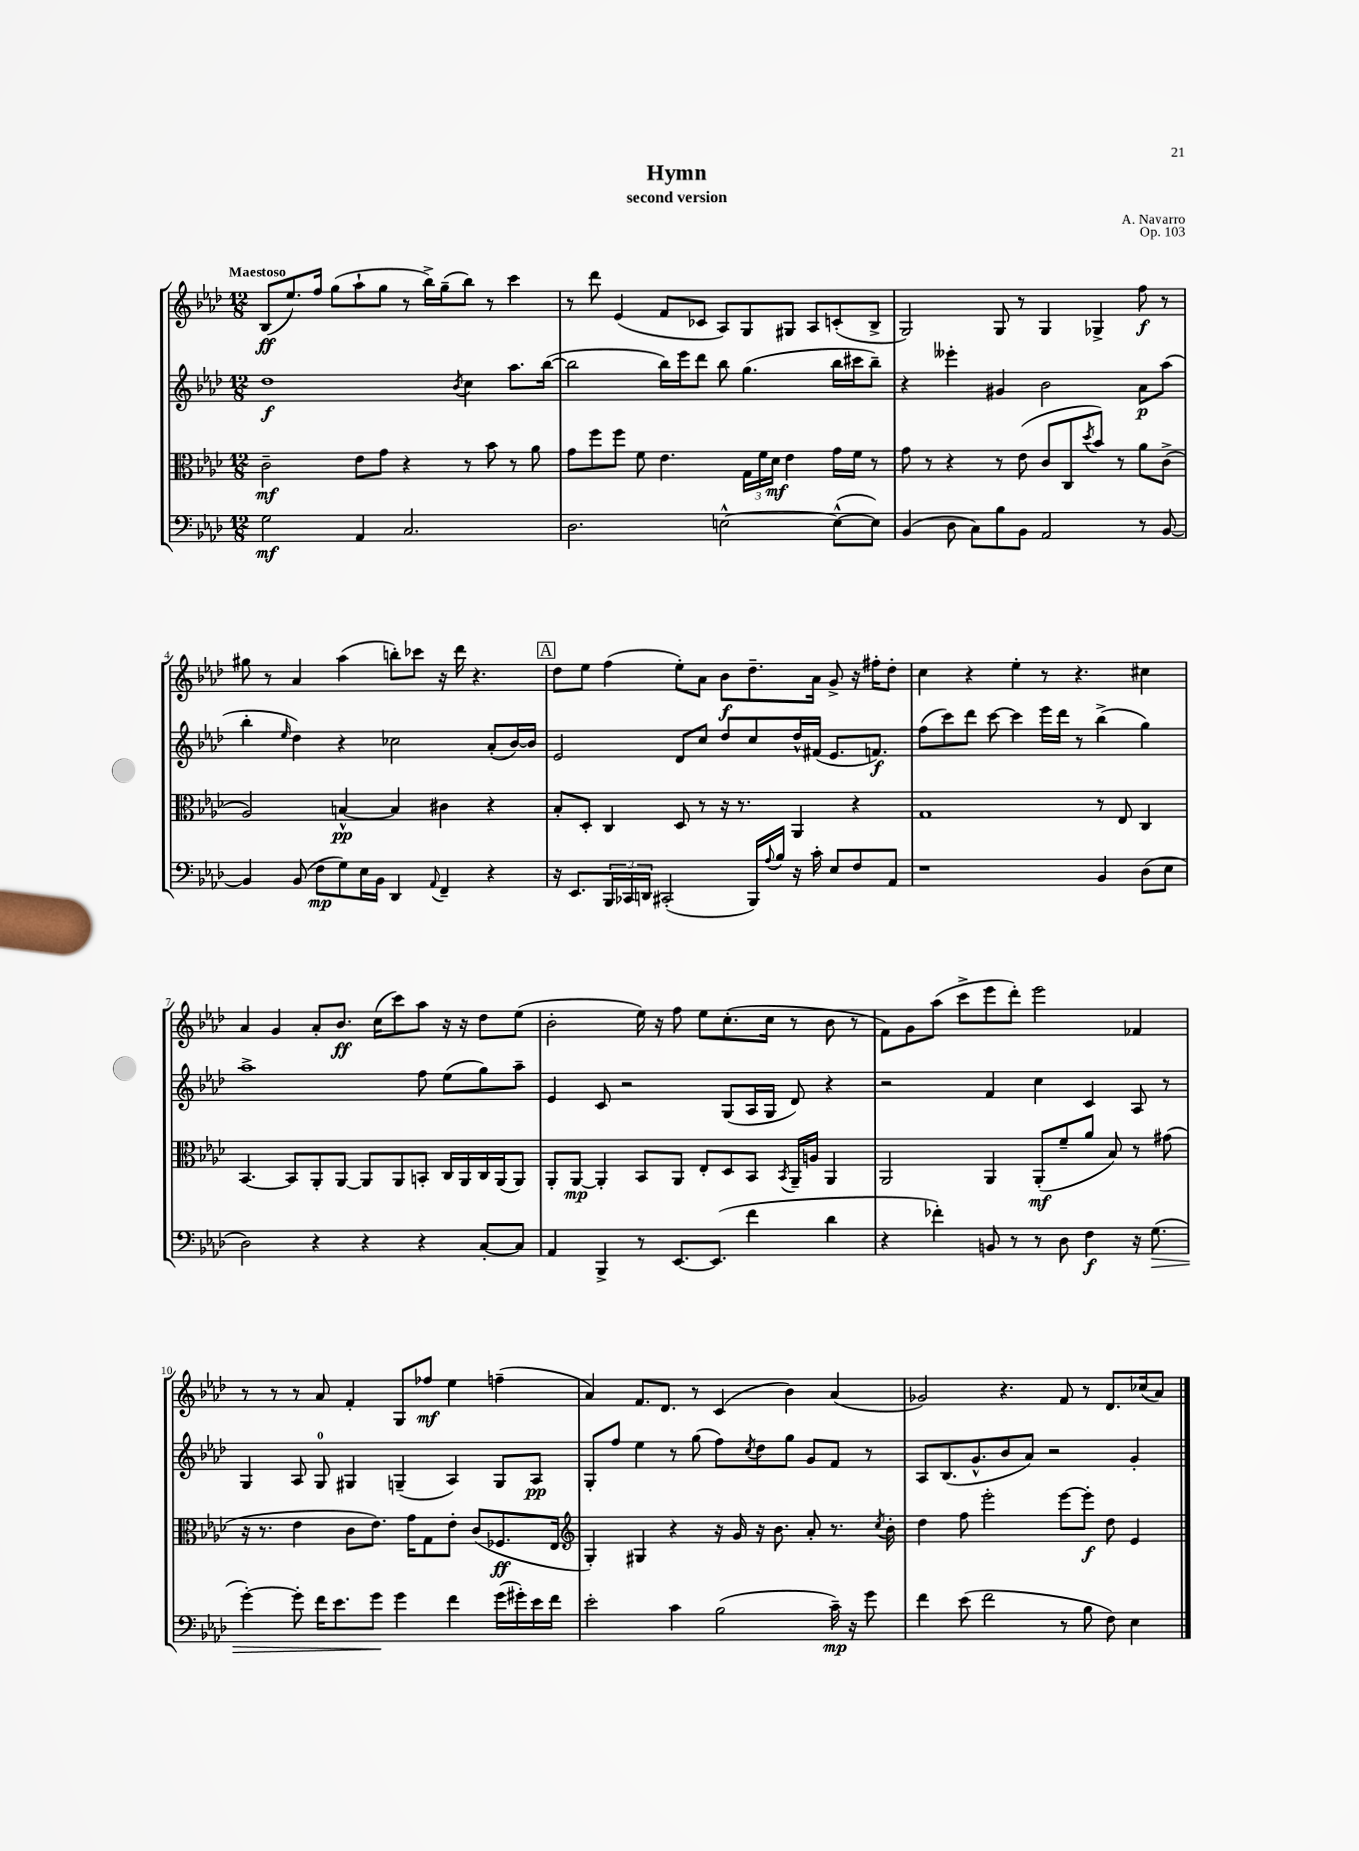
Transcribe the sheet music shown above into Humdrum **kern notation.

**kern	**dynam	**kern	**dynam	**kern	**dynam	**kern	**dynam
*part4	*part4	*part3	*part3	*part2	*part2	*part1	*part1
*staff4	*staff4	*staff3	*staff3	*staff2	*staff2	*staff1	*staff1
*clefF4	*	*clefC3	*	*clefG2	*	*clefG2	*
*k[b-e-a-d-]	*	*k[b-e-a-d-]	*	*k[b-e-a-d-]	*	*k[b-e-a-d-]	*
*M12/8	*	*M12/8	*	*M12/8	*	*M12/8	*
=1	=1	=1	=1	=1	=1	=1	=1
!	!	!	!	!	!	!LO:TX:a:B:t=Maestoso	!
2G\	mf	2c~\	mf	1dd-	f	(8B-/L	ff
.	.	.	.	.	.	8.ee-/)	.
.	.	.	.	.	.	16ff/Jk	.
.	.	.	.	.	.	(8gg\L	.
4AA-/	.	8e-\L	.	.	.	8aa-`\	.
.	.	8g\J	.	.	.	8gg\J	.
2.C/	.	4r	.	.	.	8r	.
.	.	.	.	.	.	16bb-^\LL)	.
.	.	.	.	.	.	(16gg~\J	.
.	.	.	.	8qb-/	.	.	.
.	.	8r	.	4cc\	.	8bb-\J)	.
.	.	8b-\	.	.	.	8r	.
.	.	8r	.	8.aa-\L	.	4ccc\	.
.	.	8a-\	.	.	.	.	.
.	.	.	.	([16bb-\Jk	.	.	.
=2	=2	=2	=2	=2	=2	=2	=2
2.D-\	.	8g\L	.	2bb-\]	.	8r	.
.	.	8ff\	.	.	.	8ddd-\	.
.	.	8ff\J	.	.	.	(4e-/	.
.	.	8f\	.	.	.	.	.
.	.	4.e-\	.	16bb-\LL)	.	8f/L	.
.	.	.	.	16eee-\J	.	.	.
.	.	.	.	8ddd-\J	.	8c-X/J	.
[2En^^\	.	.	.	8bb-\	.	8A-/L)	.
.	.	24G\LL	.	(4.gg\	.	8G/	.
.	.	24f\	.	.	.	.	.
.	.	24d-\JJ	mf	.	.	.	.
.	.	4e-\	.	.	.	8G#X/J	.
.	.	.	.	.	.	8A-/L	.
(8E^^\L_	.	16g\LL	.	16bb-\LL	.	(8cn'/	.
.	.	16f\JJ	.	16ccc#X\J	.	.	.
8E\J])	.	8r	.	8bb-~\J)	.	8B-^/J	.
=3	=3	=3	=3	=3	=3	=3	=3
(4BB-/	.	8g\	.	4r	.	2G/)	.
.	.	8r	.	.	.	.	.
8D-\	.	4r	.	4eee--X'\	.	.	.
8C\L)	.	.	.	.	.	.	.
8B-\	.	8r	.	4g#X/	.	8G/	.
8BB-\J	.	(8e-\	.	.	.	8r	.
2AA-/	.	8c/L	.	2b-\	.	4G/	.
.	.	8C/	.	.	.	.	.
.	.	8qdd-/	.	.	.	.	.
.	.	8b-/J)	.	.	.	4G-X^/	.
.	.	8r	.	.	.	.	.
8r	.	8a-\L	.	8a-\L	p	8ff\	f
[8BB-/	.	(8c^\J	.	(8aa-\J	.	8r	.
!!LO:LB:g=z
=4	=4	=4	=4	=4	=4	=4	=4
4BB-/]	.	2A-/)	.	4bb-'\	.	8gg#X\	.
.	.	.	.	.	.	8r	.
.	.	.	.	16qqee-/	.	.	.
(8BB-/	.	.	.	4dd-\)	.	4a-/	.
8F\L	mp	.	.	.	.	.	.
8G\)	.	[4Bn^^/	pp	4r	.	(4aa-\	.
16E-\L	.	.	.	.	.	.	.
16BB-\JJ	.	.	.	.	.	.	.
4DD-/	.	4B/]	.	2cc-X\	.	8bbn'\L)	.
.	.	.	.	.	.	8ccc-X\J	.
8qqAA-/	.	.	.	.	.	.	.
4FF~/	.	4c#X\	.	.	.	16r	.
.	.	.	.	.	.	16ddd-\	.
.	.	.	.	.	.	4.r	.
4r	.	4r	.	(8a-'/L	.	.	.
.	.	.	.	[16b-/L)	.	.	.
.	.	.	.	16b-/JJ]	.	.	.
!!LO:REH:place=s1:t=A
=5	=5	=5	=5	=5	=5	=5	=5
16r	.	8B-'/L	.	2e-/	.	8dd-\L	.
8.EE-/L	.	.	.	.	.	.	.
.	.	8D-'/J	.	.	.	8ee-\J	.
24BBB-/L	.	4C/	.	.	.	(4ff\	.
24CC-X/	.	.	.	.	.	.	.
24DDn/JJ	.	.	.	.	.	.	.
(2CC#X'/	.	.	.	.	.	.	.
.	.	8D-/	.	8d-/L	.	8ee-'\L)	.
.	.	8r	.	8cc/J	.	8a-\J	.
.	.	16r	.	8dd-/L	.	8b-\L	f
.	.	8.r	.	.	.	.	.
16BBB-/LL)	.	.	.	8cc/	.	8.dd-~\	.
8qqA-/	.	.	.	.	.	.	.
16B-/JJ	.	.	.	.	.	.	.
16r	.	4AA-/	.	16dd-^^/L	.	.	.
16c'\	.	.	.	(16f#X/JJ	.	16a-\Jk	.
8E-/L	.	.	.	8.e-/L	.	8g^/	.
8F/	.	4r	.	.	.	16r	.
.	.	.	.	8.fn/J)	f	16ff#X'\KL	.
8AA-/J	.	.	.	.	.	8dd-'\J	.
=6	=6	=6	=6	=6	=6	=6	=6
1r	.	1G	.	(8ff\L	.	4cc\	.
.	.	.	.	8ccc\)	.	.	.
.	.	.	.	8ddd-\J	.	4r	.
.	.	.	.	[8ccc\	.	.	.
.	.	.	.	4ccc\]	.	4ee-'\	.
.	.	.	.	16eee-\LL	.	8r	.
.	.	.	.	16ddd-\JJ	.	.	.
.	.	.	.	8r	.	4.r	.
4BB-/	.	8r	.	(4bb-^\	.	.	.
.	.	8E-/	.	.	.	.	.
(8D-\L	.	4C/	.	4gg\)	.	4cc#X\	.
8E-\J	.	.	.	.	.	.	.
!!LO:LB:g=z
=7	=7	=7	=7	=7	=7	=7	=7
2D-\)	.	[4.BB-/	.	1aa-^	.	4a-/	.
.	.	.	.	.	.	4g/	.
.	.	8BB-/L]	.	.	.	.	.
4r	.	8AA-'/	.	.	.	8a-'/L	.
.	.	[8AA-/J	.	.	.	8.b-/J	ff
4r	.	8AA-/L]	.	.	.	.	.
.	.	.	.	.	.	(16cc\KL	.
.	.	8AA-/	.	.	.	8ccc\)	.
4r	.	8BBn'/J	.	8ff\	.	8aa-\J	.
.	.	16C/LL	.	(8ee-\L	.	16r	.
.	.	16AA-/	.	.	.	16r	.
[8C'/L	.	16C/	.	8gg\)	.	8dd-\L	.
.	.	(16AA-/J	.	.	.	.	.
8C/J]	.	8AA-/J)	.	8aa-~\J	.	(8ee-\J	.
=8	=8	=8	=8	=8	=8	=8	=8
4AA-/	.	8AA-'/L	.	4e-/	.	2b-'\	.
.	.	[8AA-/J	mp	.	.	.	.
4BBB-^/	.	4AA-'/]	.	8c/	.	.	.
.	.	.	.	2r	.	.	.
8r	.	8BB-/L	.	.	.	16ee-\)	.
.	.	.	.	.	.	16r	.
[8.EE-/L	.	8AA-/J	.	.	.	8ff\	.
.	.	8E-'/L	.	.	.	8ee-\L	.
(8.EE-/J]	.	.	.	.	.	.	.
.	.	8D-/	.	(8G/L	.	(8.cc'\	.
4f\	.	8BB-/J	.	16A-/L	.	.	.
.	.	.	.	16G/JJ	.	16cc\Jk	.
.	.	8qBB-/	.	.	.	.	.
.	.	16AA-~/LL	.	8d-/)	.	8r	.
.	.	16An/JJ	.	.	.	.	.
4d-\	.	4AA-/	.	4r	.	8b-\	.
.	.	.	.	.	.	8r	.
=9	=9	=9	=9	=9	=9	=9	=9
4r	.	2AA-/	.	2r	.	8f\L)	.
.	.	.	.	.	.	8g\	.
4f-X'\)	.	.	.	.	.	(8aa-\J	.
.	.	.	.	.	.	8ccc^\L	.
8BBn/	.	4AA-/	.	4f/	.	8eee-\	.
8r	.	.	.	.	.	8ddd-'\J)	.
8r	.	(8AA-'/L	mf	4cc\	.	2eee-\	.
8D-\	.	8f~/	.	.	.	.	.
4F\	f	8a-/J	.	4c/	.	.	.
.	.	8B-/)	.	.	.	.	.
16r	.	8r	.	8A-/	.	4f-X/	.
!	!LO:HP:b	!	!	!	!	!	!
(8.G\	>	.	.	.	.	.	.
.	.	(8g#X\	.	8r	.	.	.
!!LO:LB:g=z
=10	=10	=10	=10	=10	=10	=10	=10
[4g'\)	.	16r	.	4G/	.	8r	.
.	.	8.r	.	.	.	.	.
.	.	.	.	.	.	8r	.
8g'\]	.	4e-\	.	8A-/	.	8r	.
16f\KL	.	.	.	8G/	.	8a-/	.
8.e-\	.	.	.	.	.	.	.
.	.	8c\L	.	4G#X/	.	4f'/	.
8g\J	.	8.e-\J)	.	.	.	.	.
4g\	]	.	.	(4Gn~/	.	8G/L	.
.	.	16g\KL	.	.	.	.	.
.	.	8G\	.	.	.	8ff-X/J	mf
4f\	.	8e-'\J	.	4A-/)	.	4ee-\	.
.	.	(8c/L	.	.	.	.	.
(16g\LL	.	8.F-X/	ff	8G/L	.	(4ffn~\	.
16g#X'\)	.	.	.	.	.	.	.
16e-\	.	.	.	8A-/J	pp	.	.
16f\JJ	.	16E-/Jk	.	.	.	.	.
=11	=11	=11	=11	=11	=11	=11	=11
*	*	*clefG2	*	*	*	*	*
2e-'\	.	4G'/)	.	8G'/L	.	4a-/)	.
.	.	.	.	8ff/J	.	.	.
.	.	4G#X/	.	4ee-\	.	8.f/L	.
.	.	.	.	.	.	8.d-/J	.
4c\	.	4r	.	8r	.	.	.
.	.	.	.	(8gg\	.	8r	.
(2B-\	.	16r	.	8ff\L)	.	(4c/	.
.	.	16g/	.	.	.	.	.
.	.	.	.	8qcc/	.	.	.
.	.	16r	.	8dd-\	.	.	.
.	.	8.b-\	.	.	.	.	.
.	.	.	.	8gg\J	.	4b-\)	.
.	.	8a-'/	.	8g/L	.	.	.
16c~\)	mp	8.r	.	8f/J	.	(4a-/	.
16r	.	.	.	.	.	.	.
8g\	.	.	.	8r	.	.	.
.	.	8qcc/	.	.	.	.	.
.	.	16b-'\	.	.	.	.	.
=12	=12	=12	=12	=12	=12	=12	=12
4f\	.	4dd-\	.	8A-/L	.	2g-X/)	.
.	.	.	.	(8.B-/	.	.	.
(8e-\	.	8ff\	.	.	.	.	.
.	.	.	.	8.g^^/	.	.	.
2f\	.	2eee-'\	.	.	.	.	.
.	.	.	.	8b-/	.	4.r	.
.	.	.	.	8a-/J)	.	.	.
.	.	.	.	2r	.	.	.
8r	.	[8eee-\L	.	.	.	8f/	.
8B-\	.	8eee-'\J]	f	.	.	8r	.
8F\)	.	8dd-\	.	.	.	8.d-/L	.
4E-\	.	4e-/	.	4g'/	.	.	.
.	.	.	.	.	.	(16cc-X/k	.
.	.	.	.	.	.	8a-/J)	.
==	==	==	==	==	==	==	==
*-	*-	*-	*-	*-	*-	*-	*-
